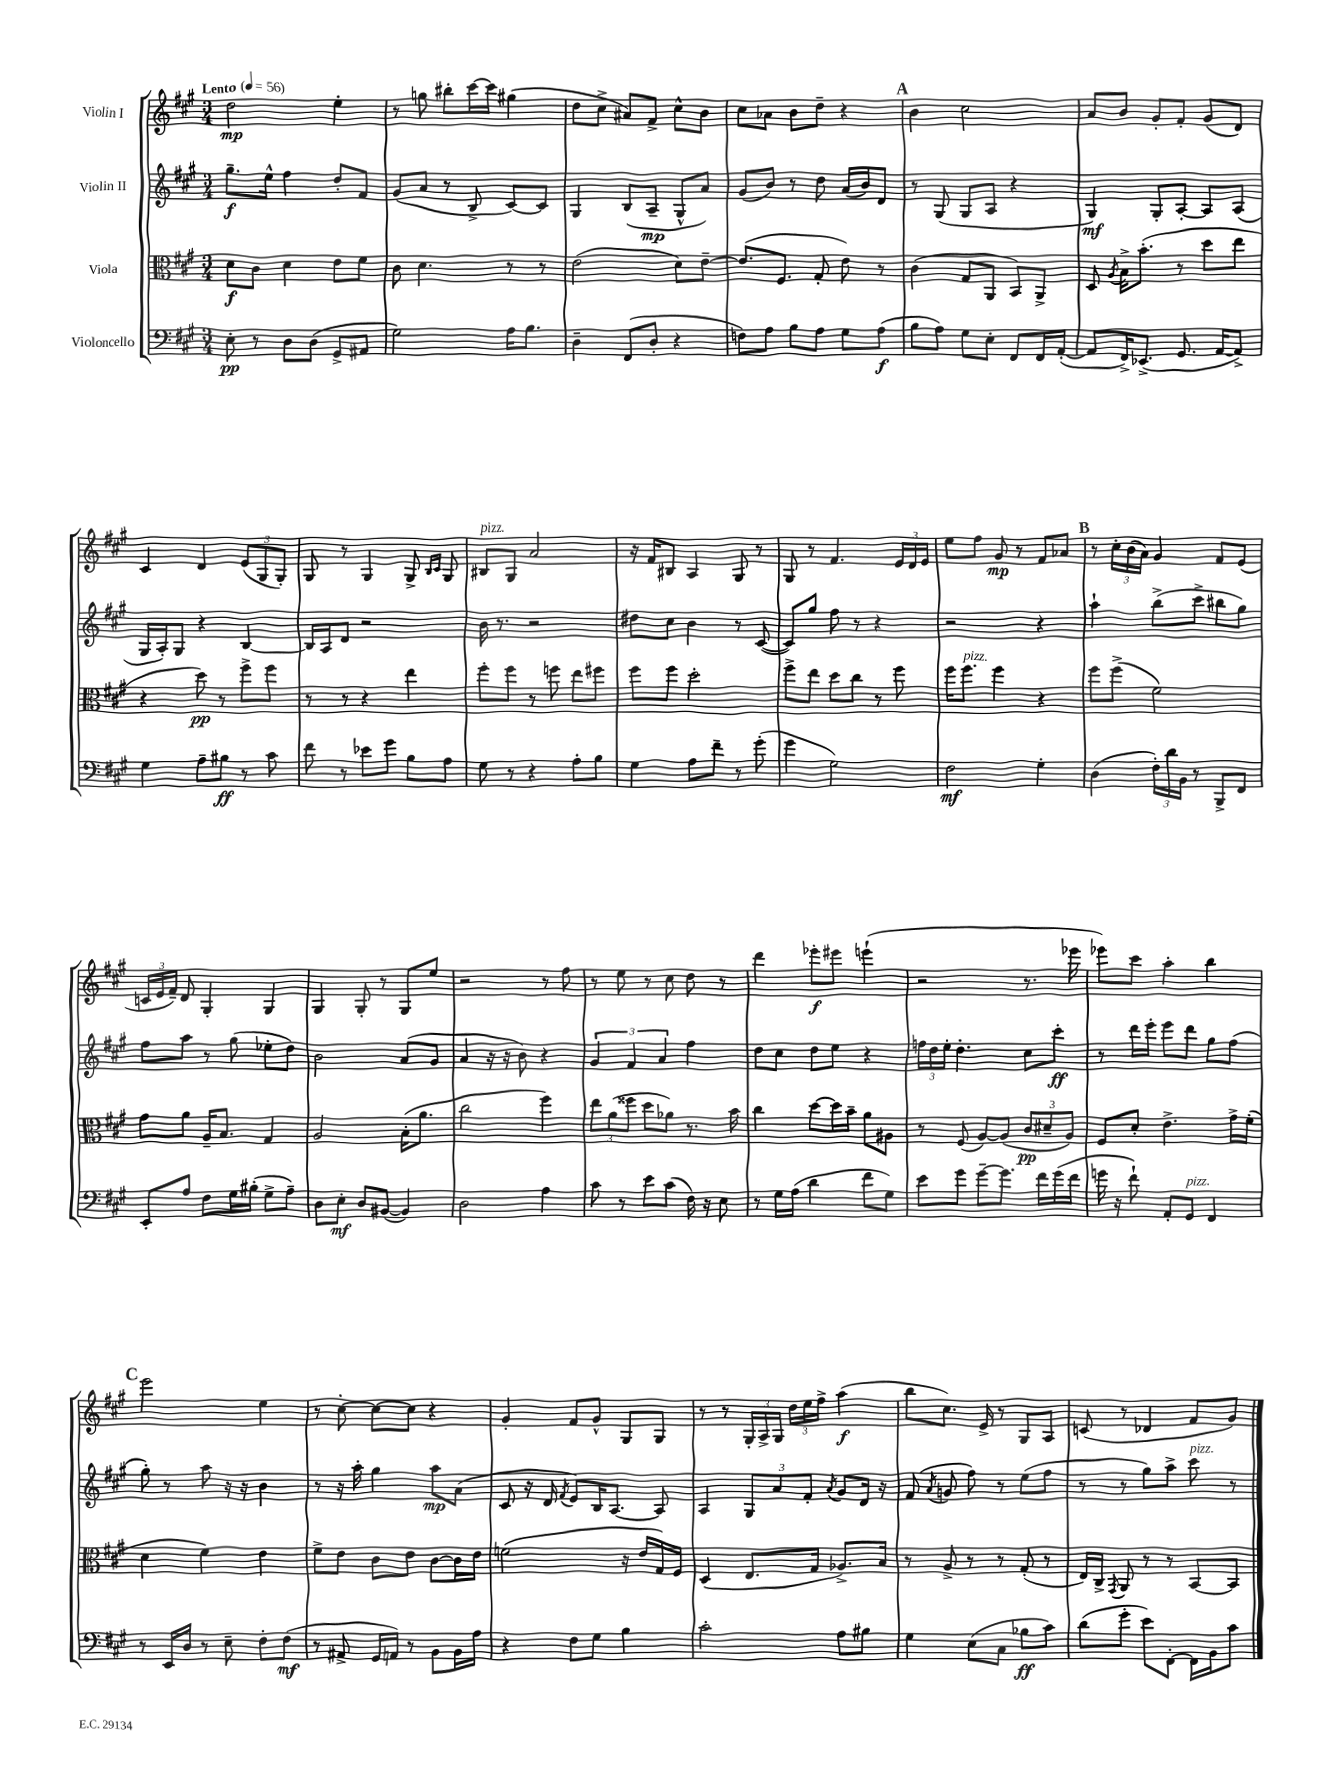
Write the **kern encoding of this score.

**kern	**dynam	**kern	**dynam	**kern	**dynam	**kern	**dynam
*part4	*part4	*part3	*part3	*part2	*part2	*part1	*part1
*staff4	*staff4	*staff3	*staff3	*staff2	*staff2	*staff1	*staff1
*I"Violoncello	*	*I"Viola	*	*I"Violin II	*	*I"Violin I	*
*clefF4	*	*clefC3	*	*clefG2	*	*clefG2	*
*k[f#c#g#]	*	*k[f#c#g#]	*	*k[f#c#g#]	*	*k[f#c#g#]	*
*M3/4	*	*M3/4	*	*M3/4	*	*M3/4	*
*MM56	*	*MM56	*	*MM56	*	*MM56	*
=1	=1	=1	=1	=1	=1	=1	=1
!	!	!	!	!	!	!LO:TX:a:B:t=Lento	!
8E'\	pp	8d\L	f	8.gg#~\L	f	2dd\	mp
8r	.	8c#\J	.	.	.	.	.
.	.	.	.	16ee^^\Jk	.	.	.
8D\L	.	4d\	.	4ff#\	.	.	.
(8D\J	.	.	.	.	.	.	.
8GG#^/L	.	8e\L	.	8dd'/L	.	4ee'\	.
8AA#X/J	.	8f#\J	.	8f#/J	.	.	.
=2	=2	=2	=2	=2	=2	=2	=2
2G#\)	.	8c#\	.	(8g#/L	.	8r	.
.	.	4.d\	.	8a/J	.	8ggn\	.
.	.	.	.	8r	.	8bb#X'\L	.
.	.	.	.	8B^/	.	[16ccc#\L	.
.	.	.	.	.	.	16ccc#\JJ]	.
16A\KL	.	8r	.	[8c#/L)	.	(4gg#X\	.
8.B\J	.	.	.	.	.	.	.
.	.	8r	.	8c#/J]	.	.	.
=3	=3	=3	=3	=3	=3	=3	=3
4D~\	.	(2e\	.	4G#/	.	8dd\L	.
.	.	.	.	.	.	8cc#^\J	.
(8FF#/L	.	.	.	(8B/L	.	8a#X/L)	.
8D'/J	.	.	.	8A~/J	mp	8f#^/J	.
4r	.	8d\L)	.	8G#^^/L	.	8cc#^^\L	.
.	.	[8e~\J	.	8a/J)	.	8b\J	.
=4	=4	=4	=4	=4	=4	=4	=4
8Fn\L)	.	(8.e/L]	.	(8g#/L	.	8cc#\L	.
8A\J	.	.	.	8b/J)	.	8a-X\J	.
.	.	8.F#/J	.	.	.	.	.
8B\L	.	.	.	8r	.	8b\L	.
8A\J	.	8G#'/	.	8dd\	.	8dd~\J	.
8G#\L	.	8e\)	.	(16a/LL	.	4r	.
.	.	.	.	16b/J)	.	.	.
(8A\J	f	8r	.	8d/J	.	.	.
!!LO:REH:place=s1:t=A
=5	=5	=5	=5	=5	=5	=5	=5
8B\L	.	(4c#\	.	8r	.	4b\	.
8A\J)	.	.	.	(8G#/	.	.	.
8G#\L	.	8G#/L	.	8G#/L	.	2cc#\	.
8E'\J	.	8AA/J	.	8A/J	.	.	.
8FF#/L	.	8BB/L)	.	4r	.	.	.
16FF#/L	.	8AA^/J	.	.	.	.	.
([16AA'/JJ	.	.	.	.	.	.	.
=6	=6	=6	=6	=6	=6	=6	=6
8AA/L]	.	8D/	.	4G#/)	mf	8a/L	.
.	.	8qA/	.	.	.	.	.
16FF#^/K)	.	16B^\KL	.	.	.	8b/J	.
(8.EE-X^/J	.	(8.b'\J	.	.	.	.	.
.	.	.	.	8G#'/L	.	8g#'/L	.
8.GG#/	.	8r	.	[8A'/J	.	8f#'/J	.
.	.	8dd\L	.	8A/L]	.	(8g#/L	.
[16AA/KL	.	.	.	.	.	.	.
8AA^/J])	.	8ee\J	.	(8A/J	.	8d/J)	.
!!LO:LB:g=z
=7	=7	=7	=7	=7	=7	=7	=7
4G#\	.	4r	.	16G#/LL	.	4c#/	.
.	.	.	.	16A'/J)	.	.	.
.	.	.	.	8G#/J	.	.	.
8A~\L	.	8dd\)	pp	4r	.	4d/	.
8B#X\J	ff	8r	.	.	.	.	.
8r	.	8ff#^\L	.	[4B/	.	(12e/L	.
.	.	.	.	.	.	12G#/	.
8c#\	.	8ff#\J	.	.	.	.	.
.	.	.	.	.	.	12G#'/J)	.
=8	=8	=8	=8	=8	=8	=8	=8
8f#\	.	8r	.	16B/LL]	.	8G#/	.
.	.	.	.	16A/J	.	.	.
8r	.	8r	.	8d/J	.	8r	.
8e-X\L	.	4r	.	2r	.	4G#/	.
8g#\J	.	.	.	.	.	.	.
8B\L	.	4ee\	.	.	.	8G#^/	.
.	.	.	.	.	.	16qqB/LL	.
.	.	.	.	.	.	16qqc#/JJ	.
8A\J	.	.	.	.	.	8G#/	.
=9	=9	=9	=9	=9	=9	=9	=9
!	!	!	!	!	!	!LO:TX:a:i:t=pizz.	!
8G#\	.	8ff#'\L	.	16b\	.	8B#X/L	.
.	.	.	.	8.r	.	.	.
8r	.	8ff#\J	.	.	.	8G#/J	.
4r	.	8r	.	2r	.	2a/	.
.	.	8ffn\	.	.	.	.	.
8A'\L	.	8ee\L	.	.	.	.	.
8B\J	.	8ff#X\J	.	.	.	.	.
=10	=10	=10	=10	=10	=10	=10	=10
4G#\	.	8ff#\L	.	8dd#X\L	.	16r	.
.	.	.	.	.	.	16f#/KL	.
.	.	8ff#\J	.	8cc#\J	.	8B#X/J	.
8A\L	.	2dd'\	.	4b\	.	4A/	.
8f#~\J	.	.	.	.	.	.	.
8r	.	.	.	8r	.	8G#/	.
(8g#'\	.	.	.	([8c#/	.	8r	.
=11	=11	=11	=11	=11	=11	=11	=11
4g#\	.	8ff#^\L	.	8c#/L])	.	8G#/	.
.	.	8ee\J	.	8gg#/J	.	8r	.
2G#\)	.	8dd\L	.	8ff#\	.	4.f#/	.
.	.	8cc#\J	.	8r	.	.	.
.	.	8r	.	4r	.	.	.
.	.	8ff#\	.	.	.	24e/LL	.
.	.	.	.	.	.	24d/	.
.	.	.	.	.	.	24e/JJ	.
=12	=12	=12	=12	=12	=12	=12	=12
2F#\	mf	16ff#\KL	.	2r	.	8ee\L	.
!	!	!LO:TX:a:i:t=pizz.	!	!	!	!	!
.	.	8.ff#\J	.	.	.	.	.
.	.	.	.	.	.	8ff#\J	.
.	.	4ff#\	.	.	.	8g#/	mp
.	.	.	.	.	.	8r	.
4G#'\	.	4r	.	4r	.	8f#/L	.
.	.	.	.	.	.	8a-X/J	.
!!LO:REH:place=s1:t=B
=13	=13	=13	=13	=13	=13	=13	=13
(4D\	.	8ff#\L	.	4aa`\	.	8r	.
.	.	(8ff#^\J	.	.	.	24cc#'\LL	.
.	.	.	.	.	.	(24b\	.
.	.	.	.	.	.	24a\JJ)	.
24F#'\LL)	.	2f#\)	.	(8bb^\L	.	4g#/	.
24d\	.	.	.	.	.	.	.
24BB\JJ	.	.	.	.	.	.	.
8r	.	.	.	8ccc#^\J	.	.	.
8BBB^/L	.	.	.	8bb#X\L	.	8f#/L	.
8FF#/J	.	.	.	8gg#\J)	.	(8e/J	.
!!LO:LB:g=z
=14	=14	=14	=14	=14	=14	=14	=14
8EE'/L	.	8g#\L	.	8ff#\L	.	24cn/LL	.
.	.	.	.	.	.	24e/	.
.	.	.	.	.	.	24f#~/JJ)	.
8A/J	.	8a\J	.	8aa\J	.	8d/	.
8F#\L	.	16A~/KL	.	8r	.	4G#'/	.
.	.	8.B/J	.	.	.	.	.
16G#\L	.	.	.	(8gg#\	.	.	.
(16B#X'\JJ	.	.	.	.	.	.	.
8G#^\L	.	4G#/	.	8ee-X'\L	.	4G#/	.
8A~\J)	.	.	.	8dd\J)	.	.	.
=15	=15	=15	=15	=15	=15	=15	=15
8D\L	.	2A/	.	2b\	.	4G#/	.
8E'\J	mf	.	.	.	.	.	.
8D/L	.	.	.	.	.	8G#'/	.
([8BB#X/J	.	.	.	.	.	8r	.
4BB#/])	.	(16B'\KL	.	(8a/L	.	8G#/L	.
.	.	8.a\J	.	.	.	.	.
.	.	.	.	8g#/J	.	8ee/J	.
=16	=16	=16	=16	=16	=16	=16	=16
2D\	.	2cc#\	.	4a/	.	2r	.
.	.	.	.	16r	.	.	.
.	.	.	.	16r	.	.	.
.	.	.	.	8b\)	.	.	.
4A\	.	4ff#\)	.	4r	.	8r	.
.	.	.	.	.	.	8ff#\	.
=17	=17	=17	=17	=17	=17	=17	=17
8c#\	.	12ee\L	.	6g#/	.	8r	.
.	.	(12a\	.	.	.	.	.
8r	.	.	.	.	.	8ee\	.
.	.	12ff##X\J	.	6f#/	.	.	.
8e\L	.	8dd\L	.	.	.	8r	.
.	.	.	.	6a/	.	.	.
(8c#\J	.	8a-X\J)	.	.	.	8cc#\	.
16F#\)	.	8.r	.	4ff#\	.	8dd\	.
16r	.	.	.	.	.	.	.
8E\	.	.	.	.	.	8r	.
.	.	16b\	.	.	.	.	.
=18	=18	=18	=18	=18	=18	=18	=18
8r	.	4cc#\	.	8dd\L	.	4ddd\	.
16G#\LL	.	.	.	8cc#\J	.	.	.
(16A\JJ	.	.	.	.	.	.	.
4d\	.	[8dd\L	.	8dd\L	.	8eee-X'\L	f
.	.	16dd\L]	.	8ee\J	.	8eee#X\J	.
.	.	16b~\JJ	.	.	.	.	.
8f#\L	.	8a\L	.	4r	.	(4eeen`\	.
8G#\J)	.	8A#X\J	.	.	.	.	.
=19	=19	=19	=19	=19	=19	=19	=19
8e\L	.	8r	.	24ffn\LL	.	2r	.
.	.	.	.	24dd\	.	.	.
.	.	.	.	24ee'\JJ	.	.	.
8g#\J	.	(8F#/	.	4.dd'\	.	.	.
[8g#~\L	.	[8A/L)	.	.	.	.	.
8.g#\J]	.	(8A/J]	.	.	.	.	.
.	.	12c#/L	pp	8cc#\L	.	8.r	.
16f#\LL	.	.	.	.	.	.	.
.	.	12d#X~/	.	.	.	.	.
(16g#\	.	.	.	8ccc#'\J	ff	.	.
.	.	12A/J)	.	.	.	.	.
16f#\JJ	.	.	.	.	.	16eee-X\	.
=20	=20	=20	=20	=20	=20	=20	=20
16gn\	.	8F#/L	.	8r	.	8eee-X\L)	.
16r	.	.	.	.	.	.	.
8f#`\)	.	8d'/J	.	16ddd\LL	.	8ccc#\J	.
.	.	.	.	16eee'\JJ	.	.	.
8AA'/L	.	4.e^\	.	8eee\L	.	4aa'\	.
!LO:TX:a:i:t=pizz.	!	!	!	!	!	!	!
8GG#/J	.	.	.	8ddd\J	.	.	.
4FF#/	.	.	.	8gg#\L	.	4bb\	.
.	.	16g#^\LL	.	(8ff#\J	.	.	.
.	.	(16f#'\JJ	.	.	.	.	.
!!LO:LB:g=z
!!LO:REH:place=s1:t=C
=21	=21	=21	=21	=21	=21	=21	=21
8r	.	4d\	.	8gg#'\)	.	2eee\	.
16EE/LL	.	.	.	8r	.	.	.
16D/JJ	.	.	.	.	.	.	.
8r	.	4f#\)	.	8aa\	.	.	.
8E~\	.	.	.	16r	.	.	.
.	.	.	.	16r	.	.	.
8F#'\L	.	4e\	.	4b\	.	4ee\	.
(8F#\J	mf	.	.	.	.	.	.
=22	=22	=22	=22	=22	=22	=22	=22
8r	.	8f#^\L	.	8r	.	8r	.
8AA#X^/	.	8e\J	.	16r	.	[8cc#'\	.
.	.	.	.	16aa'\	.	.	.
16GG#/LL	.	8c#\L	.	4gg#\	.	8cc#\L_	.
16AAn/JJ)	.	.	.	.	.	.	.
8r	.	8e\J	.	.	.	8cc#\J]	.
8BB\L	.	[8c#\L	.	8aa\L	mp	4r	.
16BB\L	.	16c#\L]	.	(8a\J	.	.	.
16A\JJ	.	16e\JJ	.	.	.	.	.
=23	=23	=23	=23	=23	=23	=23	=23
4r	.	(2fn\	.	8c#/	.	4g#'/	.
.	.	.	.	16r	.	.	.
.	.	.	.	16d/	.	.	.
.	.	.	.	8qf#/	.	.	.
8F#\L	.	.	.	8e/L)	.	8f#/L	.
8G#\J	.	.	.	16B/K	.	8g#^^/J	.
.	.	.	.	[8.A/J	.	.	.
4B\	.	16r	.	.	.	8G#/L	.
.	.	16e/LL	.	.	.	.	.
.	.	16G#/)	.	8A/]	.	8G#/J	.
.	.	16F#/JJ	.	.	.	.	.
=24	=24	=24	=24	=24	=24	=24	=24
2c#'\	.	(4D/	.	4A/	.	8r	.
.	.	.	.	.	.	8r	.
.	.	8.E/L	.	12G#/L	.	24G#'/LL	.
.	.	.	.	.	.	24A^/	.
.	.	.	.	12a/	.	24G#/JJ	.
.	.	.	.	.	.	24dd\LL	.
.	.	.	.	12f#'/J	.	24ee\	.
.	.	16G#/Jk	.	.	.	.	.
.	.	.	.	.	.	24ff#^\JJ	.
.	.	.	.	8qa/	.	.	.
8A\L	.	8.A-X^/L)	.	8g#/L	.	(4aa\	f
8B#X\J	.	.	.	16d/Jk	.	.	.
.	.	16B/Jk	.	16r	.	.	.
=25	=25	=25	=25	=25	=25	=25	=25
4G#\	.	8r	.	(8f#/	.	8bb\L	.
.	.	.	.	8qa/	.	.	.
.	.	8A^/	.	8gn/	.	8.cc#\J)	.
(8E\L	.	8r	.	8ff#\)	.	.	.
.	.	.	.	.	.	16e^/	.
8C#\J	.	8r	.	8r	.	8r	.
8B-X\L	ff	(8G#'/	.	(8ee\L	.	8G#/L	.
8c#\J)	.	8r	.	8ff#\J	.	8A/J	.
=26	=26	=26	=26	=26	=26	=26	=26
(8d\L	.	16E/LL)	.	8r	.	(8cn/	.
.	.	16C#^/JJ	.	.	.	.	.
.	.	8qGG#/	.	.	.	.	.
8g#'\J	.	8AA/	.	8r	.	8r	.
8e\L)	.	8r	.	8gg#\L)	.	4d-X/	.
[8FF#'\J	.	8r	.	8aa^\J	.	.	.
!	!	!	!	!LO:TX:a:i:t=pizz.	!	!	!
16FF#\LL]	.	[8BB/L	.	8ccc#\	.	8f#/L	.
16BB\J	.	.	.	.	.	.	.
8c#\J	.	8BB/J]	.	8r	.	8g#/J)	.
==	==	==	==	==	==	==	==
*-	*-	*-	*-	*-	*-	*-	*-
